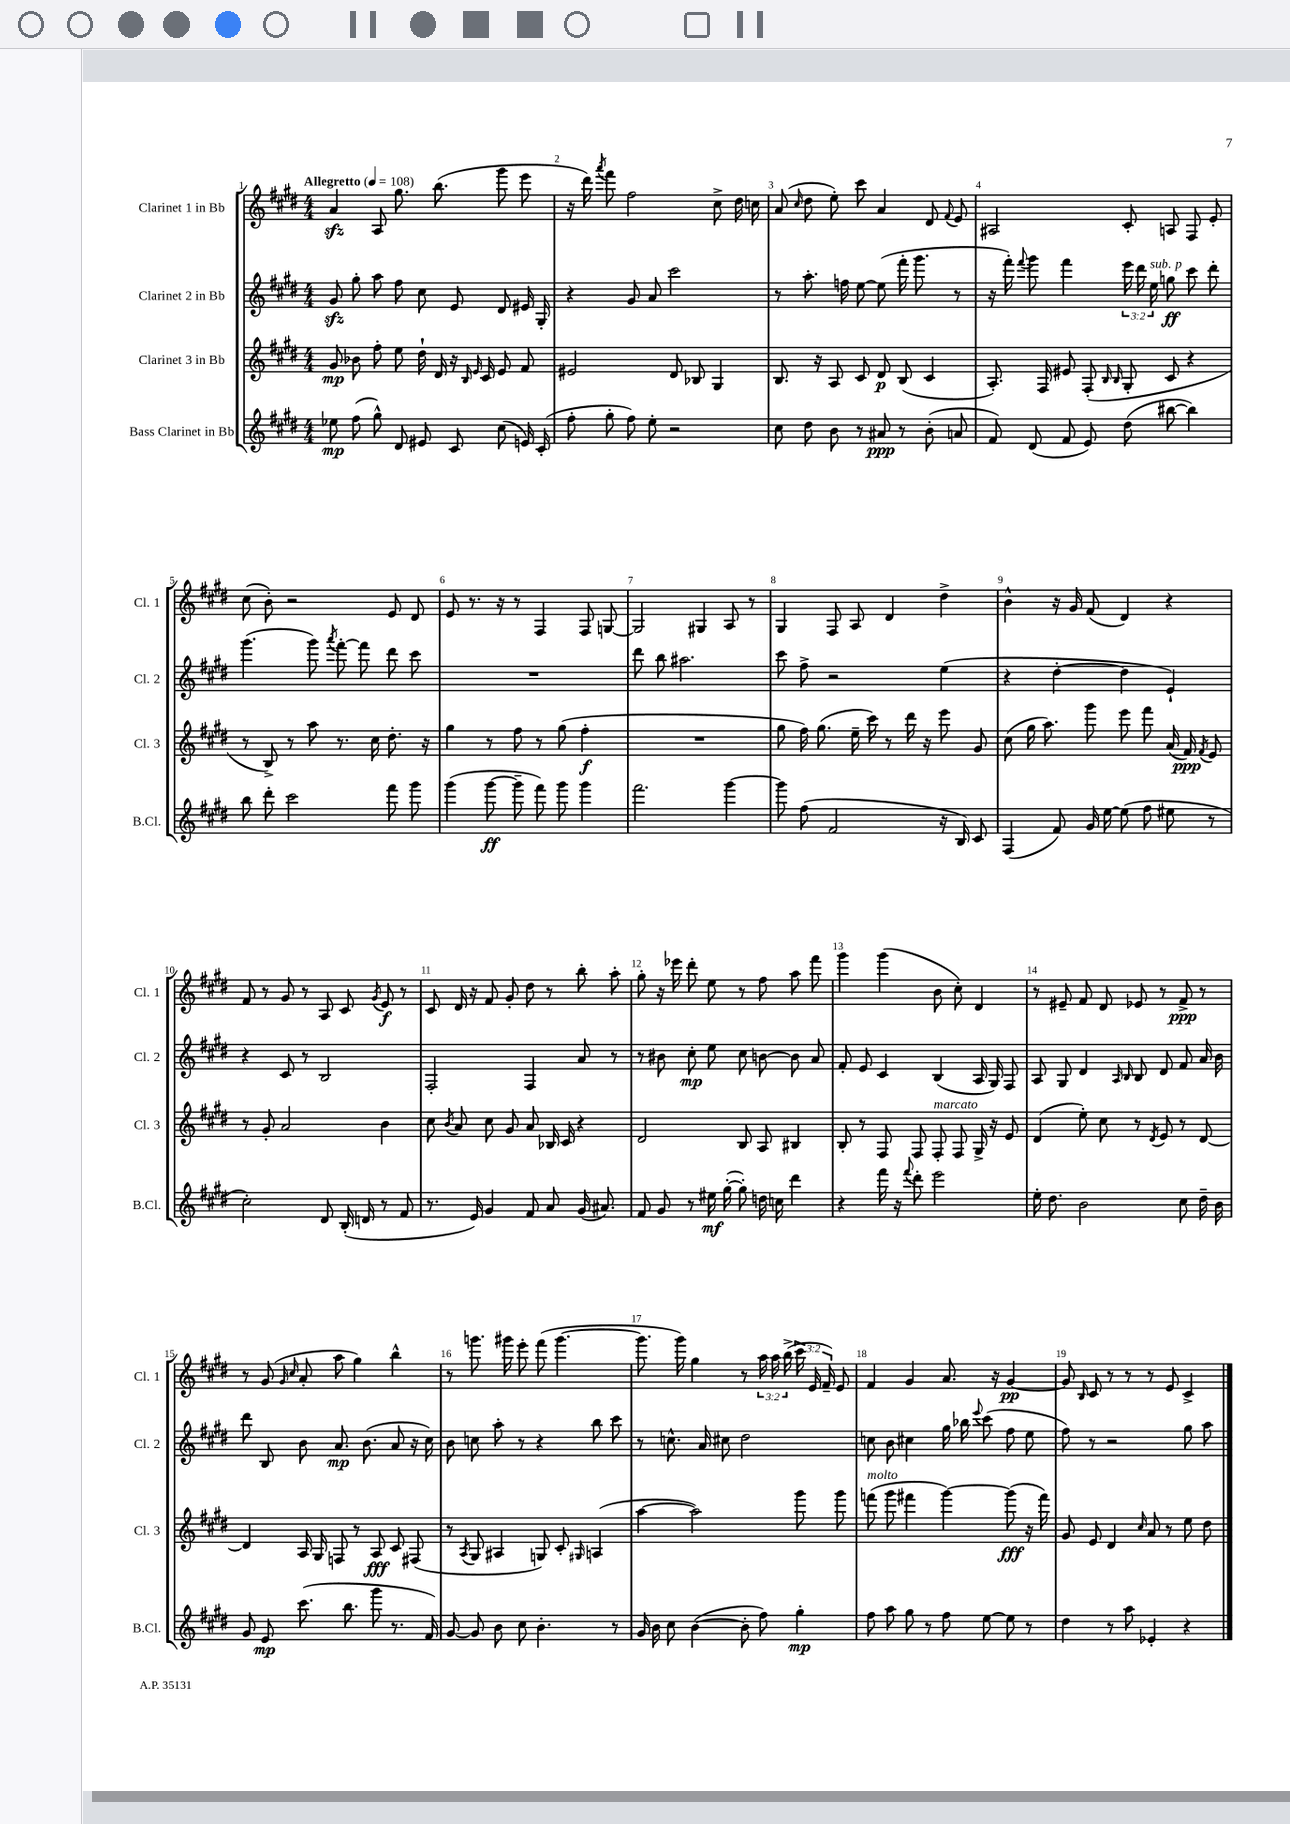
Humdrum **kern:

**kern	**kern	**kern	**kern
*staff4	*staff3	*staff2	*staff1
*clefG2	*clefG2	*clefG2	*clefG2
*k[f#c#g#d#]	*k[f#c#g#d#]	*k[f#c#g#d#]	*k[f#c#g#d#]
*M4/4	*M4/4	*M4/4	*M4/4
*MM108	*MM108	*MM108	*MM108
8ee-	8g#	8g#	4a
(8ff#	8b-	8gg#'	.
8gg#^^)	8ff#'	8aa	8A
8d#	8ee	8ff#	8.gg#
8e#	16dd#`	8cc#	.
.	16d#	.	(8.bb
8c#	16r	8e	.
.	16qqB	.	.
.	16qqe	.	.
.	16c#	.	.
(8cc#	8e	8d#	8ggg#
16e)	8f#	16e#	8eee
(16c#'	.	16G#'	.
=	=	=	=
8ff#'	2e#	4r	16r
.	.	.	16ddd#)
.	.	.	8qaaa
8gg#'	.	.	8fff#
8ff#)	.	8g#	2ff#
8ee'	.	8a	.
2r	8d#	2ccc#	.
.	8B-	.	.
.	4G#	.	8cc#^
.	.	.	16dd#
.	.	.	16cc
=	=	=	=
8cc#	8.B	8r	(8a
.	.	.	16qqcc#
8dd#	.	8.aa'	8dd#
.	16r	.	.
8b	8A	.	8ee')
.	.	16ff	.
8r	8c#	[8ee	8ccc#
8a#	8d#	(8ee]	4a
8r	(8B	16fff#'	.
.	.	8.ggg#	.
(8b'	4c#	.	8d#
.	.	.	8qqf#
8a	.	8r	8e
=	=	=	=
8f#)	8.A')	16r	2A#
.	.	16fff#')	.
.	.	8qqfff#	.
(8d#	.	8ggg#	.
.	16F#	.	.
8f#	8e#	4fff#	.
8e)	(8F#'	.	.
.	16qqB	.	.
.	16qqB	.	.
(8dd#	8G#'	24eee	8c#'
.	.	24ddd#	.
.	.	24ee	.
[8bb#	8c#	8gg	8A
4bb#])	4r	8ccc#	8F#
.	.	8ddd#'	8e'
=	=	=	=
8bb	8r	(4.ggg#	(8cc#
8ddd#'	8B^)	.	8b')
2ccc#	8r	.	2r
.	8aa	8ggg#)	.
.	.	8qaaa	.
.	8.r	[8fff#'	.
.	.	8fff#]	.
.	16cc#	.	.
8fff#	8.dd#'	8ddd#	8e
8ggg#	.	8ccc#	8d#
.	16r	.	.
=	=	=	=
(4ggg#	4gg#	1r	8e
.	.	.	8.r
[8ggg#	8r	.	.
.	.	.	16r
8ggg#~]	8ff#	.	8r
8fff#)	8r	.	4F#
8ggg#	(8gg#	.	.
4ggg#	4ff#'	.	8F#
.	.	.	[8G
=	=	=	=
2.fff#	1r	8ddd#	2G]
.	.	8bb	.
.	.	2.aa#	.
.	.	.	4G#
[4ggg#	.	.	8A
.	.	.	8r
=	=	=	=
8ggg#]	8gg#	8ccc#	4G#
(8ff#	16ff#)	8ff#^	.
.	(8.gg#	.	.
2f#	.	2r	8F#
.	16ee~	.	8A
.	16ccc#)	.	.
.	8r	.	4d#
.	16ddd#	.	.
.	16r	.	.
16r	8eee	(4ee	4dd#^
16B)	.	.	.
8c#	8g#	.	.
=	=	=	=
(4F#	(8cc#	4r	4b^^
.	16gg#	.	.
.	8.aa)	.	.
8f#)	.	[4dd#'	16r
.	.	.	16g#
16g#	8ggg#	.	(8f#
[16ee	.	.	.
(8ee]	8eee	4dd#]	4d#)
8ff#	8fff#	.	.
8ee#	(16a	4e`)	4r
.	16f#)	.	.
.	8qf#	.	.
8r	8e	.	.
=	=	=	=
2cc#')	8r	4r	8f#
.	8g#'	.	8r
.	2a	8c#	8g#
.	.	8r	8r
8d#	.	2B	8A
(16B'	.	.	8c#
16d	.	.	.
.	.	.	8qg#
8r	4b	.	8e
8f#	.	.	8r
=	=	=	=
8.r	8cc#	2F#'	8c#
.	8qb	.	.
.	8a	.	16d#
16e)	.	.	16r
4g#	8cc#	.	8f#
.	8g#	.	8g#'
8f#	8a	4F#	8dd#
8a	16B-	.	8r
.	16c#	.	.
(16g#	4r	8a	8bb'
8.a#)	.	.	.
.	.	8r	8aa'
=	=	=	=
8f#	2d#	8r	8gg#'
8g#	.	8b#	16r
.	.	.	16eee-
8r	.	8cc#'	8ddd#'
16ee#	.	8ee	8ee
([16gg#'	.	.	.
8gg#'])	8B	8cc#	8r
16dd	8A	[8b	8ff#
16cc	.	.	.
4ddd#	4B#	8b]	8aa
.	.	8a	8fff#
=	=	=	=
4r	8B'	8f#'	4ggg#
.	8r	8e	.
16fff#	8F#	4c#	(4ggg#
16r	.	.	.
8qqfff#	.	.	.
8ddd#'	8F#	.	.
2eee	8F#'	(4B	8b
.	8F#	.	8cc#')
.	16G#^	16A	4d#
.	16r	16G#)	.
.	8e	8F#	.
=	=	=	=
16ee'	(4d#	8A	8r
8.dd#	.	.	.
.	.	8G#	8e#~
2b	8ee')	4d#	8f#
.	8cc#	.	8d#
.	.	16qqA	.
.	.	16qqB	.
.	8r	8B	8e-
.	8qd#	.	.
.	8e	8d#	8r
8cc#	8r	8f#	8f#^
16dd#~	[8d#	16a	8r
16b	.	16b	.
=	=	=	=
8g#	4d#]	8ddd#	8r
8e	.	8B	(8g#
.	.	.	16qqg#
.	.	.	16qqcc#
(8.ccc#	16A	8b	8a'
.	16G#	.	.
.	8F	8.a	8aa
8.bb	.	.	.
.	8r	.	4gg#)
.	.	(8.b	.
8ggg#	8A	.	.
8.r	8c#	8a	4bb^^
.	(8F#	16r	.
16f#)	.	16cc#)	.
=	=	=	=
[8g#	8r	8b	8r
.	8qA	.	.
8g#]	8G#	8cc	8.ggg
8b	4A#	8aa'	.
.	.	.	16ggg#
8cc#	.	8r	8eee'
4.b'	8G)	4r	(8fff#
.	8c#'	.	[4.ggg#
.	16qqG#	.	.
.	(4A	8bb	.
8r	.	8ccc#	.
=	=	=	=
16g#	[4aa	8r	8.ggg#]
16b	.	.	.
8cc#	.	8.cc^^	.
.	.	.	16ggg#)
([4b	2aa])	.	4gg#
.	.	16a	.
.	.	8cc#	.
8b']	.	2dd#	8r
8ff#)	.	.	24aa
.	.	.	24aa
.	.	.	(24bb^
4gg#'	8ggg#	.	24ccc#
.	.	.	24e
.	.	.	24f#~)
.	8ggg#	.	8e
=	=	=	=
8ff#	(8fff	8cc	4f#
8aa	8ggg#	8b	.
8gg#	4fff#	4cc#	4g#
8r	.	.	.
8ff#	[4ggg#)	16gg#	8.a
.	.	16bb-	.
.	.	8qqeee	.
[8ee	.	(8ccc#	.
.	.	.	16r
8ee]	(8ggg#]	8ff#	[4g#
8r	16r	8ee	.
.	16fff#)	.	.
=	=	=	=
4dd#	8g#	8ff#)	8g#]
.	.	.	16qqB
.	8e	8r	8c#
8r	4d#	2r	8r
8aa	.	.	8r
.	16qqcc#	.	.
4e-'	8a	.	8r
.	8r	.	8e
4r	8ee	8gg#	4c#^
.	8dd#	8aa	.
==	==	==	==
*-	*-	*-	*-
